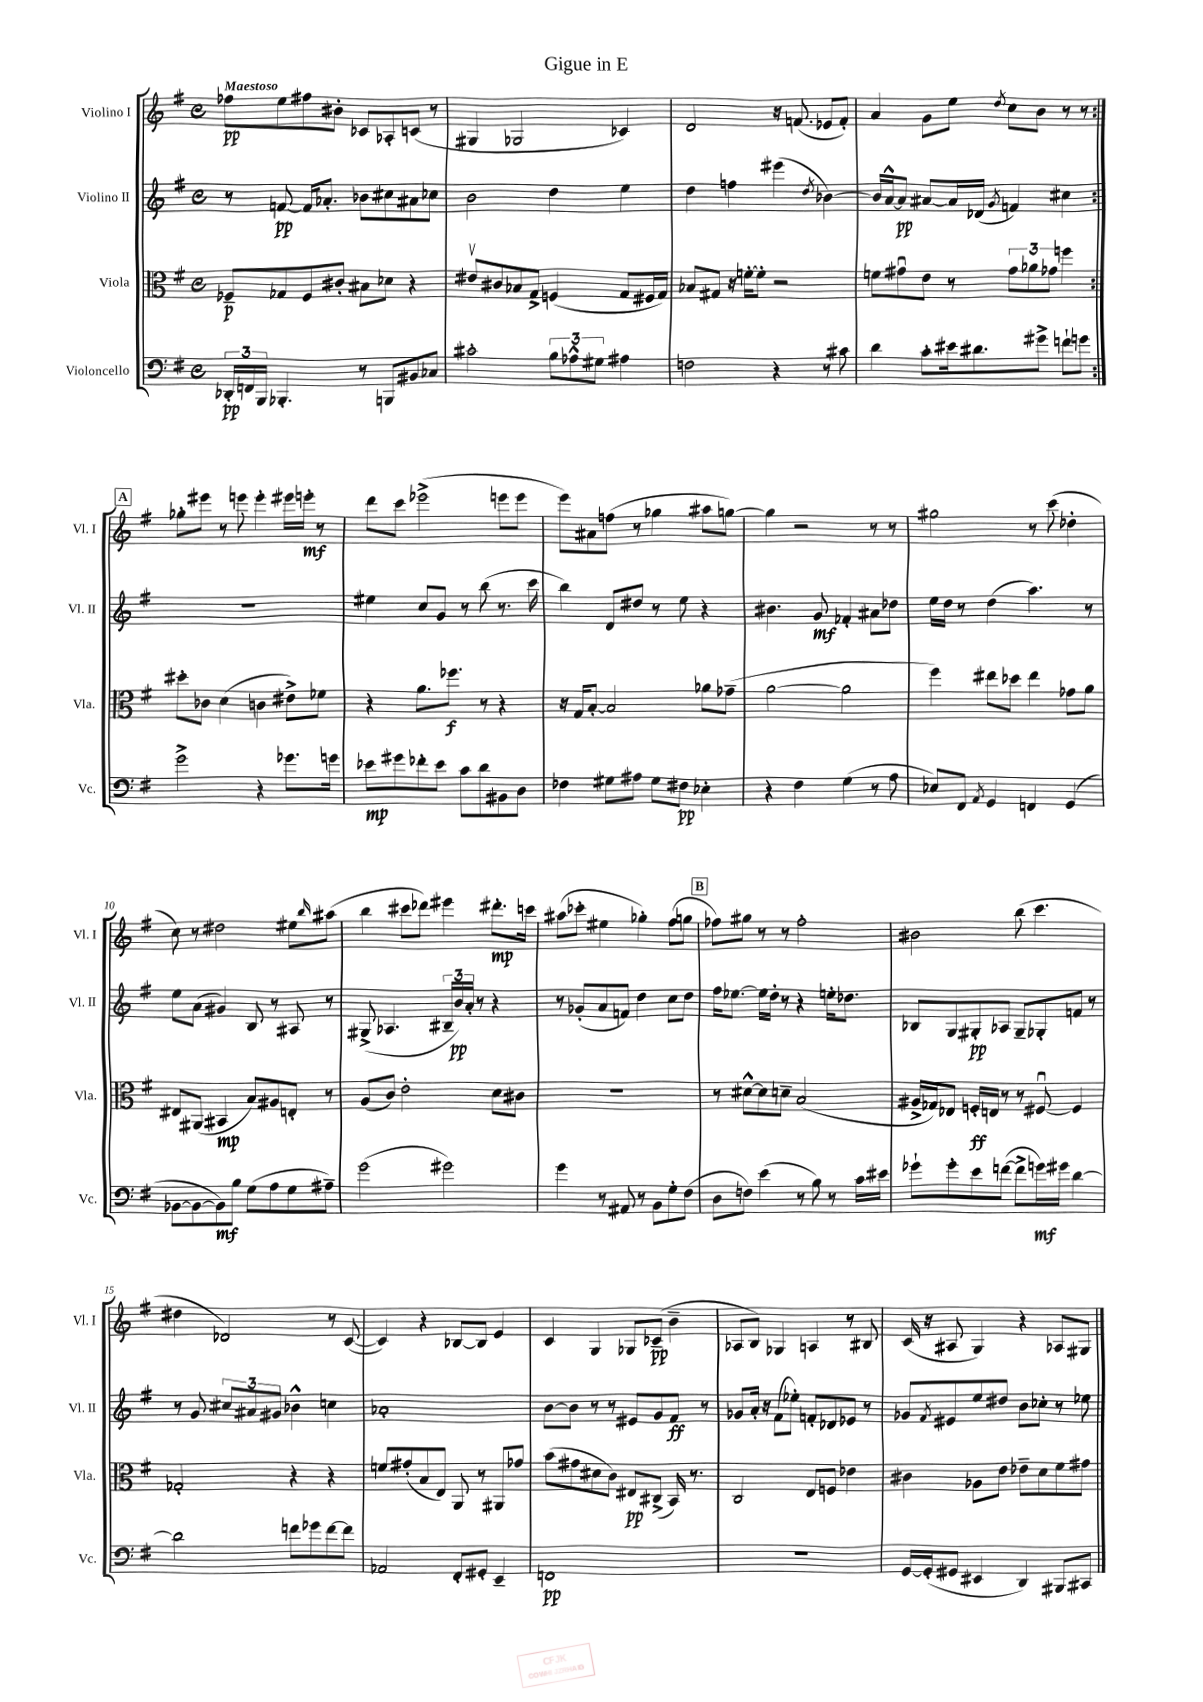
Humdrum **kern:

**kern	**kern	**kern	**kern
*staff4	*staff3	*staff2	*staff1
*clefF4	*clefC3	*clefG2	*clefG2
*k[f#]	*k[f#]	*k[f#]	*k[f#]
*M4/4	*M4/4	*M4/4	*M4/4
*met(c)	*met(c)	*met(c)	*met(c)
24DD-'/LL	8F-~/L	8r	8ff-\L
24FF/	.	.	.
24BBB/JJ	.	.	.
4.BBB-'/	8G-/	[8f/	8ee\
.	8F-/	16f/]LK	8ff#\
.	.	8.a-'/J	.
.	8c#'/J	.	8b#'\J
8r	8B#\L	8b-\L	8c-/L
8BBB/L	8d-\J	8cc#\	8A-'/
8BB#/	4r	8a#\	(8c/J
8C-/J	.	8cc-\J	8r
=	=	=	=
2c#'\	8e#v/L	2b\	4G#/
.	8c#/	.	.
.	8B-/	.	2G-/
.	8G^/J	.	.
12B\L	(4F/	4dd\	.
12A-^^\	.	.	.
12G#\J	.	.	.
4A#\	8G/L	4ee\	4c-/)
.	16F#/L	.	.
.	16G/JJ)	.	.
=	=	=	=
2F\	8B-/L	4dd\	2d/
.	8G#/J	.	.
.	16r	4ff\	.
.	[16f'\LK	.	.
.	8f'\]J	.	.
4r	2r	(4eee#\	16r
.	.	.	(8.f/
.	.	8qdd/	.
8r	.	[4b-\)	8e-/L
8c#\	.	.	8f'/J)
=	=	=	=
4d\	8f\L	16b-/]LL	4a/
.	.	[16a^^/J	.
.	8g#u\	8a/]J	.
8c'\L	8e\J	[8a#/L	8g\L
16e#\k	8r	16a#/]L	8ee\J
8.d#\	.	(16d-/JJ	.
.	.	8qg/	8qdd/
.	12g#\L	4f/)	8cc\L
.	12a-\	.	.
8g#^\J	.	.	8b\J
.	12g-\J	.	.
8f`\L	4ff\	4cc#\	8r
8g\J	.	.	8r
=:|!	=:|!	=:|!	=:|!
2g^\	8dd#'\L	1r	8gg-'\L
.	8c-\J	.	8eee#\J
.	(4d\	.	8r
.	.	.	8eee\
4r	4c\	.	4eee'\
8.g-\L	8e#^\L)	.	16eee#\LL
.	.	.	16eee'\JJ
.	8f-\J	.	8r
16g\Jk	.	.	.
=	=	=	=
8e-\L	4r	4ee#\	8ddd\L
8g#\	.	.	8ccc\J
8f-'\	8.a\L	8cc/L	(2eee-^\
8e-\J	.	8g/J	.
.	8.ff-\J	.	.
8c\L	.	8r	.
8d\	8r	(8bb\	.
8BB#\	4r	8.r	8eee\L
8D\J	.	.	8eee\J
.	.	16ccc\	.
=	=	=	=
4F-\	16r	4bb\)	8eee\L)
.	16G/LK	.	.
.	[8B'/J	.	8a#\
8G#\L	2B/]	8d/L	(8ff\J
8A#\J	.	8dd#/J	8r
8G#\L	.	8r	4gg-\
8F#\J	.	8ee\	.
4E-'\	8a-\L	4r	8aa#\L
.	(8g-~\J	.	[8gg\J)
=	=	=	=
4r	[2a\	4.b#\	4gg\]
4F#\	.	.	2r
.	.	8g/	.
(4G\	2a\]	4f-'/	.
8r	.	8a#\L	8r
8A\	.	8dd-\J	8r
=	=	=	=
8E-/L)	4ff#\)	16ee\LL	2gg#\
.	.	16dd\JJ	.
8FF#/J	.	8r	.
8qAA/	.	.	.
4GG/	8ee#\L	(4dd\	.
.	8dd-\J	.	.
4FF/	4ee#\	4.aa\)	8r
.	.	.	(8ccc\
(4GG/	8g-\L	.	4dd-'\
.	8a\J	8r	.
=	=	=	=
[8BB-\L	8E#/L	8ee\L	8cc\)
8BB-\_	(8AA#/J	(8a\J	8r
8BB-\])	4BB#/	4g#/)	2dd#\
8B\J	.	.	.
(8G\L	8B/L)	8B/	.
8A\	8A#/	8r	.
8G\	8E'/J	8A#/	8ee#\L
.	.	.	16qqbb/
8A#~\J)	8r	8r	(8aa#\J
=	=	=	=
(2g\	(8A/L	(8G#^/	4bb\
.	8c/J)	4.A-/	.
.	2e'\	.	8ccc#\L
.	.	.	8ddd-\J)
2g#\)	.	24B#~/LL	4eee#\
.	.	24b/)	.
.	.	24a'/JJ	.
.	.	8r	.
.	8d\L	4r	8.ddd#'\L
.	8c#\J	.	.
.	.	.	16ccc\Jk
=	=	=	=
4g\	1r	8r	(8aa#\L
.	.	(8g-'/L	8ccc-'\J
8r	.	8a/	4ee#\
8AA#/	.	8f/J)	.
8r	.	4dd\	4gg-'\)
8BB\L	.	.	.
8G'\	.	8cc\L	(8ff#\L
(8F#\J	.	8dd\J	8gg\J
=	=	=	=
8D\L	8r	16ff#\LK	8ff-\L)
.	.	[8.ee-\J	.
8F\J)	[8d#^^\L	.	8gg#\J
(4e\	8d#\]	16ee-\]LL	8r
.	.	16dd'\JJ	.
.	8d~\J	8r	8r
8r	(2B/	4r	2ff-'\
8B\)	.	.	.
8r	.	16ee'\LK	.
.	.	8.dd-\J	.
16c\LL	.	.	.
16e#\JJ	.	.	.
=	=	=	=
8g-`\L	16A#^/LL	8B-/L	2b#\
.	16G-/J)	.	.
8g-'\	8E-/J	8G/	.
8e\	16F'/LL	8G#'/	.
.	16E/JJ	.	.
([8f\J	8r	8A-/J	.
8f^\]L	8r	8G#~/L	(8bb\
16g\L)	[8F#u/	8G-'/	4.ccc\
16g#\JJ	.	.	.
[4d\	4F#/]	8f/J	.
.	.	8r	.
=	=	=	=
2d\]	2G-'/	8r	4dd#\
.	.	8g/	.
.	.	12cc#/L	2d-/)
.	.	12a#/	.
.	.	12g#/J	.
8f\L	4r	4b-^^\	.
8g-\	.	.	.
[8f\	4r	4cc\	8r
8f\]J	.	.	([8c/
=	=	=	=
2AA-/	8f/L	1a-'	4c/])
.	(8g#'/	.	.
.	8B/	.	4r
.	8E/J)	.	.
8FF#'/L	8AA/	.	[8B-/L
8GG#'/J	8r	.	8B-/]J
4EE~/	8AA#/L	.	4e/
.	8g-/J	.	.
=	=	=	=
1FF	(8b\L	[8b\L	4c/
.	8g#\	8b\]J	.
.	8d#\	8r	4G/
.	8c\J)	8r	.
.	8E#/L	8e#/L	8G-/L
.	(8C#^/J	8g/	(8c-~/J
.	16BB/)	8f#/J	4b~\
.	8.r	.	.
.	.	8r	.
=	=	=	=
1r	2C/	8g-/L	8A-/L
.	.	16a'/Jk	8B/J)
.	.	16r	.
.	.	(8f#\L	4G-/
.	.	8ee-'\J)	.
.	8E/L	8f'/L	4A/
.	8F/J	8d-/	.
.	4e-\	8e-/J	8r
.	.	8r	8B#/
=	=	=	=
[16GG/LL	4c#\	8g-/L	(16c/
(16GG'/]J	.	.	16r
.	.	8qf#/	.
8GG#/J	.	8e#/	8A#/
4EE#/	8A-\L	8ee/	4G/)
.	8e\J	8dd#/J	.
4DD/)	8e-~\L	8b\L	4r
.	8d\	8cc-'\J	.
8BBB#/L	8f#\	8r	8A-/L
8CC#/J	8g#\J	8ee-\	8G#/J
==	==	==	==
*-	*-	*-	*-
